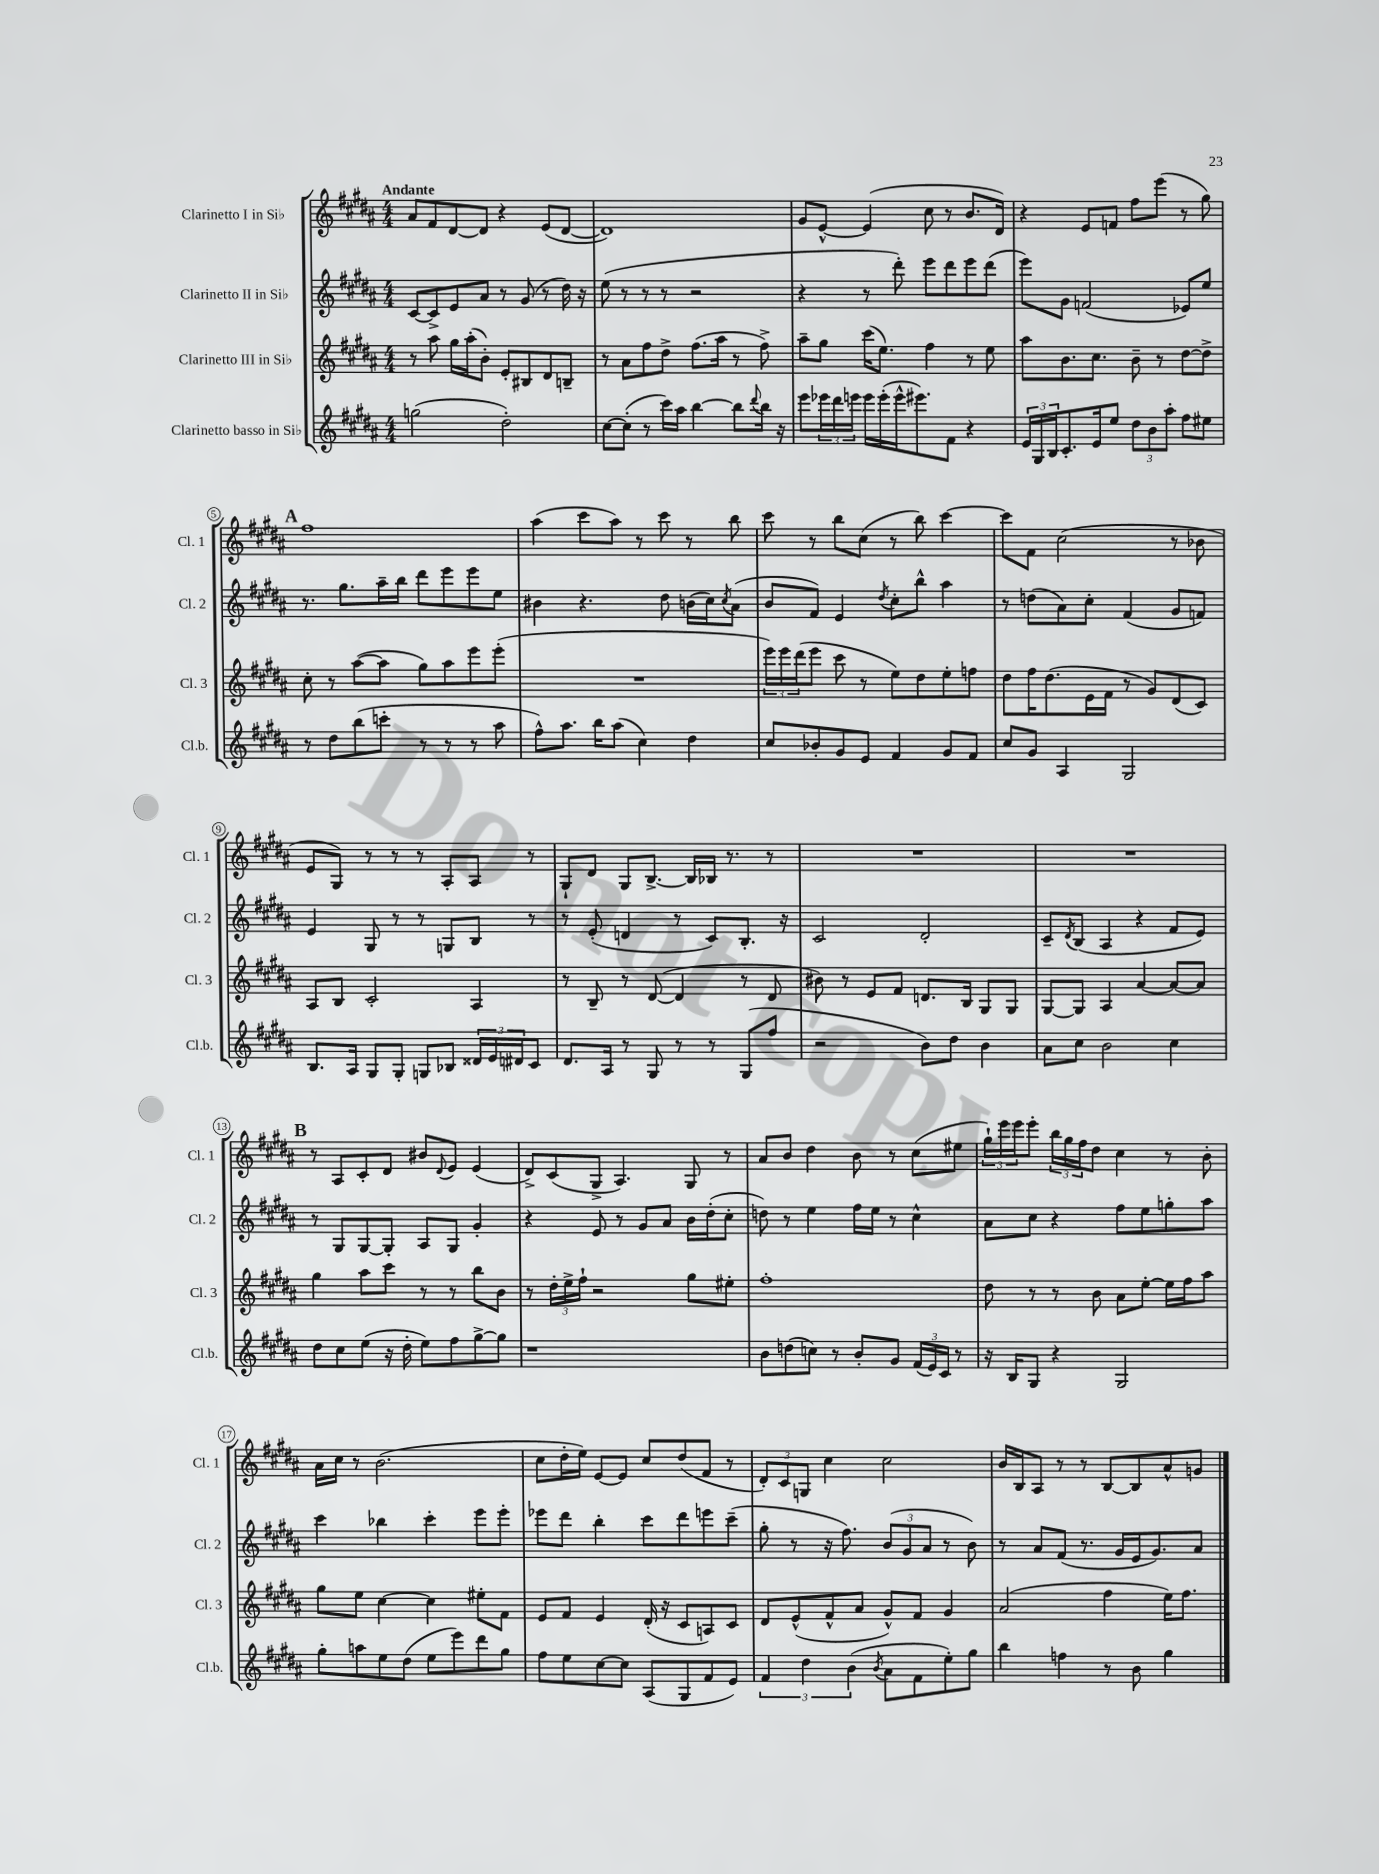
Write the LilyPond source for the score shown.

<<
\new StaffGroup <<
\new Staff = "s0" \with { instrumentName = "Clarinetto I in Sib" shortInstrumentName = "Cl. 1" } {
    \clef treble \key b \major \numericTimeSignature \time 4/4 \tempo "Andante"
    ais'8 fis'8 dis'8~ dis'8 r4 e'8( dis'8~ |
    dis'1) |
    gis'8 e'8~-^ e'4( cis''8 r8 b'8. dis'16) |
    r4 e'8 f'8 fis''8 e'''8( r8 gis''8) |
    \mark \markup { \bold "A" } fis''1 |
    ais''4( cis'''8 ais''8) r8 cis'''8 r8 b''8 |
    cis'''8 r8 b''8 cis''8( r8 b''8) cis'''4~ |
    cis'''8 fis'8 cis''2( r8 bes'8 |
    e'8 gis8) r8 r8 r8 ais8-. ais8 r8 |
    gis8-! dis'8 gis8 b8.~-> b16 bes16 r8. r8 |
    R1 |
    R1 |
    \mark \markup { \bold "B" } r8 ais8 cis'8-. dis'8 bis'8 \appoggiatura { dis'8 } e'8 e'4( |
    dis'8->) cis'8( gis8-> ais4.) gis8 r8 |
    ais'8 b'8 dis''4 b'8 r8 cis''8( eis''8 |
    \tuplet 3/2 { gis''16-!) e'''16 e'''16 } e'''8-. \tuplet 3/2 { b''16 gis''16 fis''16 } dis''8 cis''4 r8 b'8-. |
    ais'16 cis''16 r8 b'2.( |
    cis''8 dis''16-. e''16) e'8~ e'8 cis''8 dis''8( fis'8 r8 |
    \tuplet 3/2 { dis'8-.) cis'8 g8 } cis''4 cis''2 |
    b'16 b16 ais8 r8 r8 b8~ b8 ais'8-^ g'8 \bar "|." |
}
\new Staff = "s1" \with { instrumentName = "Clarinetto II in Sib" shortInstrumentName = "Cl. 2" } {
    \clef treble \key b \major \numericTimeSignature \time 4/4
    cis'8~ cis'8-> e'8 ais'8 r8 gis'8( r8 dis''16) r16 |
    e''8( r8 r8 r8 r2 |
    r4 r8 dis'''8-.) e'''8 dis'''8 e'''8 dis'''8( |
    e'''8) gis'8 f'2( ees'8) e''8 |
    \mark \markup { \bold "A" } r8. gis''8. ais''16-- b''16 dis'''8 e'''8 e'''8 e''8 |
    bis'4 r4. dis''8 b'16( cis''16) \acciaccatura { cis''8 } ais'8( |
    b'8 fis'8) e'4 \acciaccatura { dis''8 } cis''8-. b''8-^ ais''4 |
    r8 d''8( ais'8) cis''8-. fis'4( gis'8 f'8) |
    e'4 gis8 r8 r8 g8 b8 r8 |
    r8 e'8-.( d'4 r8 cis'8) b8.-. r16 |
    cis'2 dis'2-. |
    cis'8-- \acciaccatura { dis'8 } b8( ais4 r4 fis'8 e'8) |
    \mark \markup { \bold "B" } r8 gis8 gis8~ gis8-. ais8 gis8 gis'4-. |
    r4 e'8 r8 gis'8 ais'8 b'16 dis''16-.( cis''8-. |
    d''8) r8 e''4 fis''16 e''16 r8 cis''4-^ |
    ais'8 cis''8 r4 fis''8 e''8 g''8-. ais''8 |
    cis'''4 bes''4 cis'''4-. e'''8 e'''8-. |
    ees'''8 dis'''8 b''4-. cis'''8 dis'''8 e'''8 cis'''8--( |
    gis''8-. r8 r16 fis''8.) \tuplet 3/2 { b'8( gis'8 ais'8 } r8 b'8) |
    r8 ais'8 fis'8( r8. gis'16 e'16 gis'8.) ais'8 \bar "|." |
}
\new Staff = "s2" \with { instrumentName = "Clarinetto III in Sib" shortInstrumentName = "Cl. 3" } {
    \clef treble \key b \major \numericTimeSignature \time 4/4
    r8 ais''8 gis''16 ais''16-.( b'8-.) e'8-. bis8 dis'8 b8-- |
    r8 ais'8 fis''8 dis''8-> fis''8.( ais''16 r8 fis''8->) |
    ais''8-- gis''8 cis'''16( e''8.) fis''4 r8 e''8 |
    ais''8 b'8. cis''8. b'8-- r8 dis''8~ dis''8-> |
    \mark \markup { \bold "A" } cis''8-. r8 ais''8~( ais''8 gis''8) ais''8 e'''8 e'''8-.( |
    R1 |
    \tuplet 3/2 { e'''16) e'''16 dis'''16( } e'''8 cis'''8 r8 e''8) dis''8 e''8-. f''8 |
    dis''8 fis''16 dis''8.( e'16 fis'16 r8 gis'8) dis'8( cis'8) |
    ais8 b8 cis'2-. ais4 |
    r8 b8-- r8 dis'8~( dis'4 r8 dis'8 |
    bis'8) r8 e'8 fis'8 d'8. b16 gis8 gis8 |
    gis8~ gis8 ais4 ais'4~ ais'8~ ais'8 |
    \mark \markup { \bold "B" } gis''4 ais''8 cis'''8 r8 r8 b''8 b'8 |
    r8 \tuplet 3/2 { dis''16-. e''16-> fis''16-! } r2 gis''8 eis''8-. |
    fis''1-. |
    dis''8 r8 r8 b'8 ais'8 e''8~-. e''16 fis''16 ais''8 |
    gis''8 e''8 cis''4~ cis''4 eis''8-. fis'8 |
    e'8 fis'8 e'4 dis'16-.( r16 cis'8 a8) cis'8 |
    dis'8 e'8-^( fis'8-^ ais'8 gis'8-^) fis'8 gis'4 |
    ais'2( fis''4 e''16) fis''8. \bar "|." |
}
\new Staff = "s3" \with { instrumentName = "Clarinetto basso in Sib" shortInstrumentName = "Cl.b." } {
    \clef treble \key b \major \numericTimeSignature \time 4/4
    g''2( dis''2-.) |
    cis''8~ cis''8-.( r8 cis'''16) ais''16 b''4~ b''8 \appoggiatura { dis'''8 } b''16 r16 |
    e'''8 \tuplet 3/2 { ees'''16 dis'''16 e'''16 } e'''16 e'''16-.( e'''16-^ eis'''8.) fis'8 r4 |
    \tuplet 3/2 { e'16 gis16 b16 } cis'8.-. e'16 e''8 \tuplet 3/2 { dis''8 b'8 ais''8-. } fis''8 eis''8 |
    \mark \markup { \bold "A" } r8 dis''8 b''8( c'''8-. r8 r8 r8 ais''8 |
    fis''8-^) ais''8. b''16 ais''8( cis''4) dis''4 |
    cis''8 bes'8-. gis'8 e'8 fis'4 gis'8 fis'8 |
    cis''8 gis'8 ais4 gis2 |
    b8. ais16 gis8 gis8-. g8 bes8 \tuplet 3/2 { disis'16 e'16 dis'16 } cis'8 |
    dis'8. ais16 r8 gis8 r8 r8 gis8( fis''8 |
    r2 b'8) dis''8 b'4 |
    ais'8 cis''8 b'2 cis''4 |
    \mark \markup { \bold "B" } dis''8 cis''8 e''8( r16 dis''16-. e''8) fis''8 gis''8~-> gis''8 |
    r1 |
    b'8 d''8( c''8) r8 b'8-. gis'8 \tuplet 3/2 { fis'16( e'16) cis'16 } r8 |
    r16 b16 gis8 r4 gis2 |
    gis''8-. a''8 e''8 dis''8( e''8 e'''8) dis'''8 gis''8 |
    fis''8 e''8 cis''8~ cis''8 ais8( gis8 fis'8 e'8) |
    \tuplet 3/2 { fis'4 dis''4 b'4( } \acciaccatura { b'8 } ais'8 fis'8 e''8-.) gis''8 |
    b''4 f''4 r8 b'8 gis''4 \bar "|." |
}
>>
>>
\layout { \context { \Score \override BarNumber.stencil = #(make-stencil-circler 0.1 0.3 ly:text-interface::print) } }
